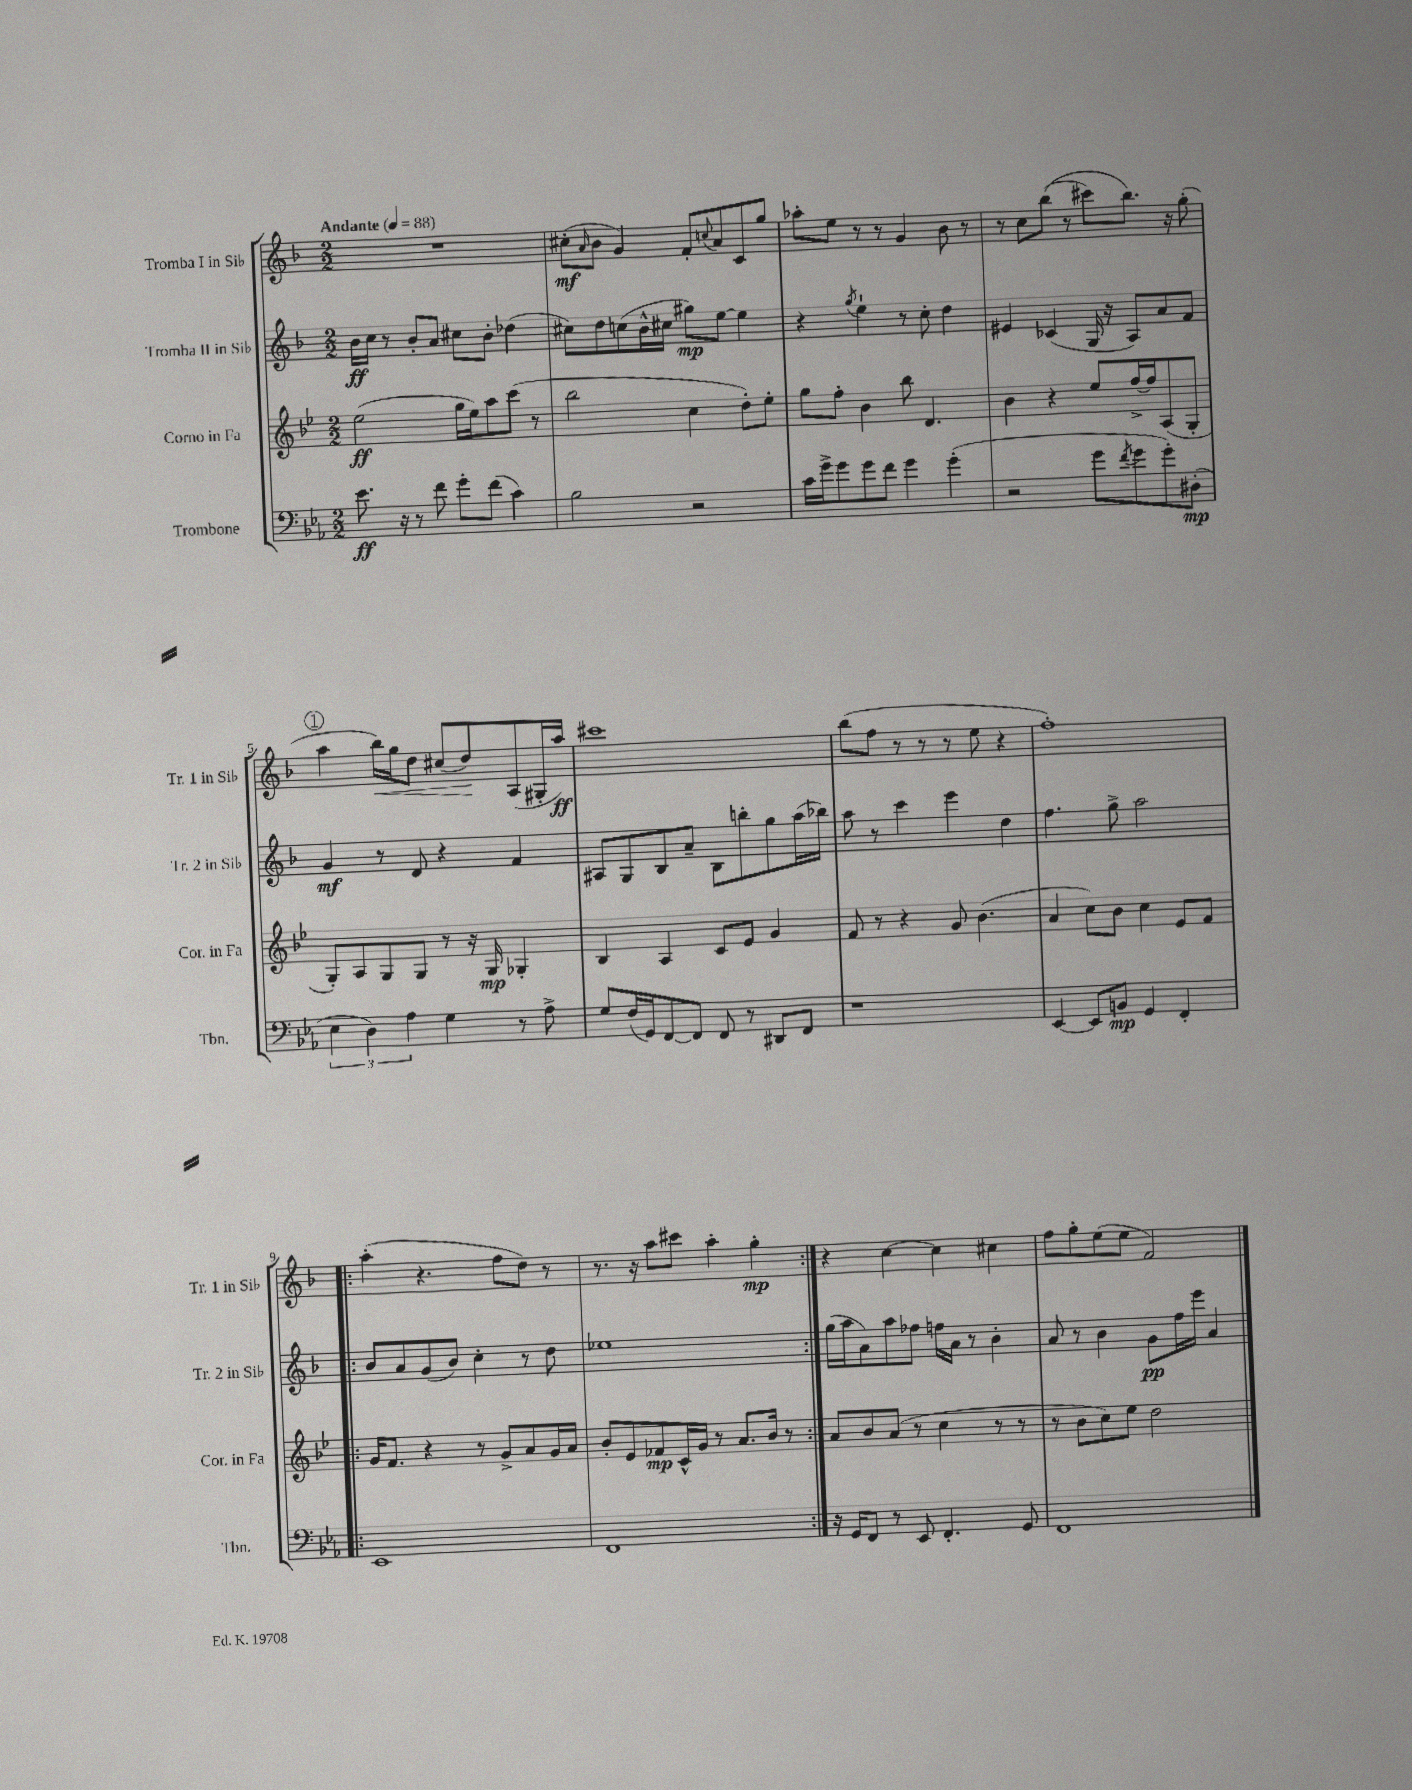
<<
\new StaffGroup <<
\new Staff = "s0" \with { instrumentName = "Tromba I in Sib" shortInstrumentName = "Tr. 1 in Sib" } {
    \clef treble \key f \major \numericTimeSignature \time 2/2 \tempo "Andante" 4 = 88
    R1 |
    cis''8-.\mf( \grace { a'16 } bes'8 g'4) f'8-. \appoggiatura { c''8 } a'8 c'8 g''8 |
    aes''8-. e''8 r8 r8 g'4 bes'8 r8 |
    r8 c''8 bes''8(\( r8 cis'''8) bes''8.\) r16 g''8-.( |
    \mark \markup { \circle "1" } a''4 bes''16\<) g''16 d''8 cis''8( d''8\!) a8( gis16-. a''16\ff) |
    cis'''1 |
    bes''8( f''8 r8 r8 r8 e''8 r4 |
    f''1-.) |
    \repeat volta 2 { a''4-.( r4. f''8 d''8) r8 |
    r8. r16 a''8 cis'''8 a''4-. g''4-.\mp | }
    r4 c''4~ c''4 cis''4 |
    f''8 g''8-. e''8( e''8 f'2) \bar "|." |
}
\new Staff = "s1" \with { instrumentName = "Tromba II in Sib" shortInstrumentName = "Tr. 2 in Sib" } {
    \clef treble \key f \major \numericTimeSignature \time 2/2
    bes'16\ff c''16 r8 bes'8-. a'8 cis''8 bes'8-. des''4( |
    cis''8) d''8 c''8( bes'16-^ cis''16 gis''8\mp) e''8~ e''4 |
    r4 \acciaccatura { g''8 } e''4-! r8 c''8-. d''4 |
    eis'4 ces'4( g16 r16 a8) a'8 f'8 |
    \mark \markup { \circle "1" } g'4\mf r8 d'8 r4 f'4 |
    ais8 g8 bes8 a'8-- bes8 b''8-. g''8 a''16( bes''16) |
    a''8 r8 c'''4 e'''4 d''4 |
    f''4. g''8-> a''2 |
    \repeat volta 2 { bes'8 a'8 g'8( bes'8) c''4-. r8 d''8 |
    ees''1 | }
    g''16( a''16 a'8) a''8 fes''8 f''16 a'16 r8 bes'4-. |
    a'8 r8 bes'4 g'8\pp f''16 e'''16 a'4 \bar "|." |
}
\new Staff = "s2" \with { instrumentName = "Corno in Fa" shortInstrumentName = "Cor. in Fa" } {
    \clef treble \key bes \major \numericTimeSignature \time 2/2
    ees''2\ff( g''16 ees''16) a''8 c'''8( r8 |
    bes''2 c''4 d''8-.) ees''8-. |
    g''8 f''8-. bes'4 bes''8 d'4. |
    bes'4 r4 ees''8 f''16~-> f''16 a8( g8-. |
    \mark \markup { \circle "1" } g8-.) a8 g8 g8 r8 r16 g16\mp ges4-. |
    bes4 a4 c'8 ees'8 g'4 |
    f'8 r8 r4 g'8 bes'4.( |
    a'4 c''8) bes'8 c''4 ees'8 f'8 |
    \repeat volta 2 { g'16 f'8. r4 r8 g'8-> a'8 g'16 a'16 |
    bes'8-. ees'8 fes'8\mp c'16-^ g'16 r8 a'8. bes'16 r8 | }
    a'8 bes'8 a'8( r8 c''4 r8 r8 |
    r8 bes'8 c''8) ees''8 d''2 \bar "|." |
}
\new Staff = "s3" \with { instrumentName = "Trombone" shortInstrumentName = "Tbn." } {
    \clef bass \key ees \major \numericTimeSignature \time 2/2
    ees'8.\ff r16 r8 f'8 g'8-. f'8( c'4) |
    bes2 r2 |
    c'16 g'16-> g'8 g'8 f'8 g'4 g'4-.( |
    r2 g'8 \acciaccatura { f'8 } g'8 g'8-.) dis8-.\mp( |
    \mark \markup { \circle "1" } \tuplet 3/2 { ees4 d4) aes4 } g4 r8 aes8-> |
    g8 f16( g,16) f,8~ f,8 f,8 r8 dis,8 f,8 |
    r1 |
    ees,4~ ees,8 b,8\mp g,4 f,4-. |
    \repeat volta 2 { ees,1 |
    f,1 | }
    r16 g,16 f,8 r8 ees,8 f,4.-. g,8 |
    f,1 \bar "|." |
}
>>
>>
